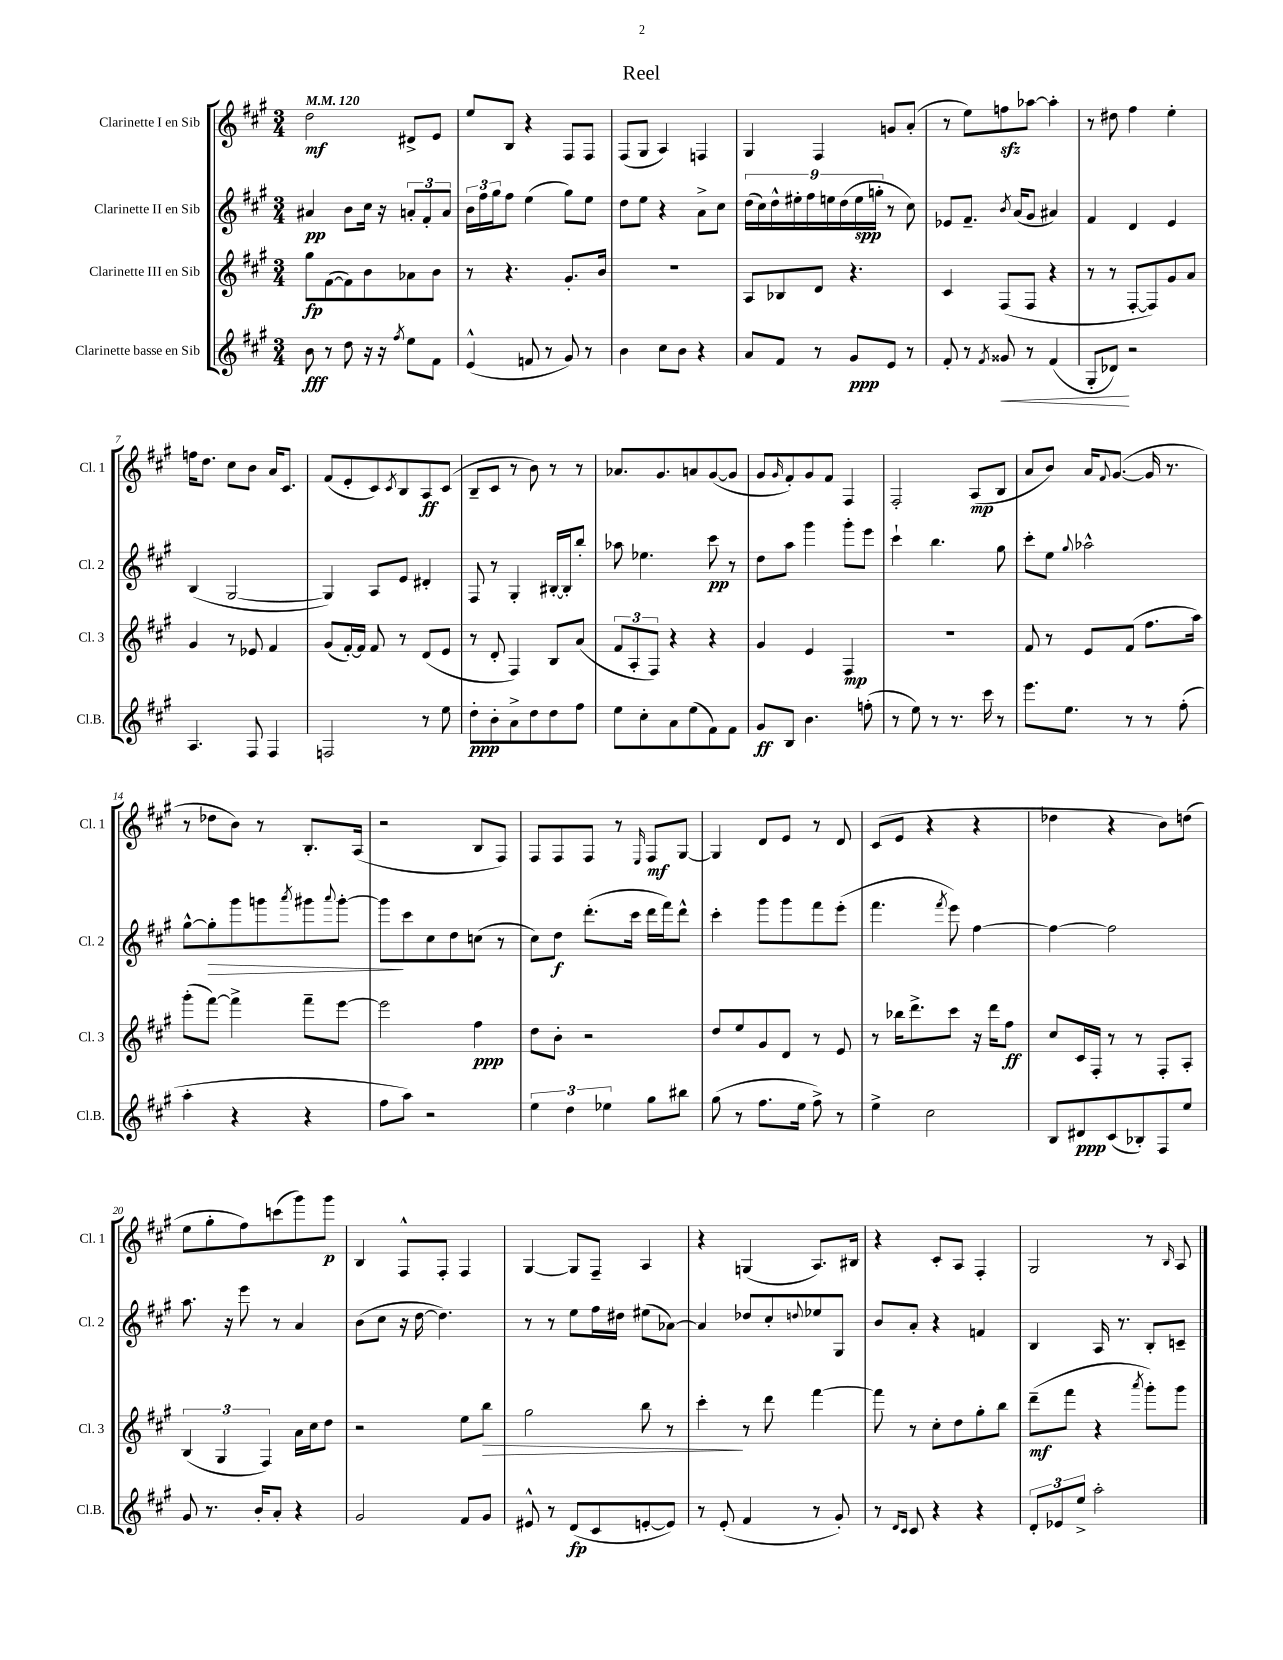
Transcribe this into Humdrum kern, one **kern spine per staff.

**kern	**dynam	**kern	**dynam	**kern	**dynam	**kern	**dynam
*part4	*part4	*part3	*part3	*part2	*part2	*part1	*part1
*staff4	*staff4	*staff3	*staff3	*staff2	*staff2	*staff1	*staff1
*I"Clarinette basse en Sib	*	*I"Clarinette III en Sib	*	*I"Clarinette II en Sib	*	*I"Clarinette I en Sib	*
*I'Cl.B.	*	*I'Cl. 3	*	*I'Cl. 2	*	*I'Cl. 1	*
*clefG2	*	*clefG2	*	*clefG2	*	*clefG2	*
*k[f#c#g#]	*	*k[f#c#g#]	*	*k[f#c#g#]	*	*k[f#c#g#]	*
*M3/4	*	*M3/4	*	*M3/4	*	*M3/4	*
*MM120	*	*MM120	*	*MM120	*	*MM120	*
=1	=1	=1	=1	=1	=1	=1	=1
8b\	fff	8gg#\L	fp	4a#X/	pp	2dd\	mf
8r	.	([8f#\	.	.	.	.	.
8dd\	.	8f#\])	.	8b\L	.	.	.
16r	.	8b\	.	16cc#\Jk	.	.	.
16r	.	.	.	16r	.	.	.
8qff#/	.	.	.	.	.	.	.
8ee\L	.	8a-X\	.	12an'/L	.	8d#X^/L	.
.	.	.	.	12f#'/	.	.	.
8f#\J	.	8b\J	.	.	.	8e/J	.
.	.	.	.	12a/J	.	.	.
=2	=2	=2	=2	=2	=2	=2	=2
(4e^^/	.	8r	.	24b\LL	.	8ee/L	.
.	.	.	.	24ff#\	.	.	.
.	.	.	.	24gg#\J	.	.	.
.	.	4.r	.	8ff#\J	.	8B/J	.
8fn/	.	.	.	(4ee\	.	4r	.
8r	.	.	.	.	.	.	.
8g#/)	.	8.g#'/L	.	8gg#\L)	.	8F#/L	.
8r	.	.	.	8ee\J	.	8F#/J	.
.	.	16b/Jk	.	.	.	.	.
=3	=3	=3	=3	=3	=3	=3	=3
4b\	.	2.r	.	8dd\L	.	(8F#/L	.
.	.	.	.	8ee\J	.	8G#/J	.
8cc#\L	.	.	.	4r	.	4A/)	.
8b\J	.	.	.	.	.	.	.
4r	.	.	.	8a^\L	.	4Fn/	.
.	.	.	.	8cc#\J	.	.	.
=4	=4	=4	=4	=4	=4	=4	=4
8a/L	.	8A/L	.	(18dd\LL	.	4G#/	.
.	.	.	.	18cc#\)	.	.	.
.	.	.	.	18dd^^\	.	.	.
8f#/J	.	8B-X/	.	.	.	.	.
.	.	.	.	18ee#X'\	.	.	.
.	.	.	.	18ff#\	.	.	.
8r	.	8d/J	.	.	.	4F#/	.
.	.	.	.	18een\	.	.	.
.	.	.	.	(18dd\	.	.	.
8g#/L	ppp	4.r	.	.	.	.	.
.	.	.	.	18ee\	spp	.	.
.	.	.	.	18ggn'\JJ	.	.	.
8e/J	.	.	.	8r	.	8gn/L	.
8r	.	.	.	8cc#\)	.	(8a'/J	.
=5	=5	=5	=5	=5	=5	=5	=5
8f#'/	.	4c#/	.	8e-X/L	.	8r	.
8r	.	.	.	8.f#~/J	.	8ee\L)	.
8qf#/	.	.	.	.	.	.	.
!	!LO:HP:b	!	!	!	!	!	!
8g##X/	<	(8F#/L	.	.	.	8ffnzz\	.
.	.	.	.	8qb/	.	.	.
.	.	.	.	(16a/KL	.	.	.
8r	.	8F#/J	.	8g#/J	.	[8aa-X\J	.
(4f#/	.	4r	.	4a#X/)	.	4aa-'\]	.
=6	=6	=6	=6	=6	=6	=6	=6
8G#'/L	.	8r	.	4f#/	.	8r	.
8d-X/J)	.	8r	.	.	.	8dd#X\	.
2r	[	[8F#'/L	.	4d/	.	4ff#\	.
.	.	8F#/])	.	.	.	.	.
.	.	8g#/	.	4e/	.	4ee'\	.
.	.	8a/J	.	.	.	.	.
!!LO:LB:g=z
=7	=7	=7	=7	=7	=7	=7	=7
4.A/	.	4g#/	.	(4B/	.	16ffn\KL	.
.	.	.	.	.	.	8.dd\J	.
.	.	8r	.	[2G#/	.	8cc#\L	.
8F#/	.	8e-X/	.	.	.	8b\J	.
4F#/	.	4f#/	.	.	.	16a/KL	.
.	.	.	.	.	.	8.c#/J	.
=8	=8	=8	=8	=8	=8	=8	=8
2Fn/	.	(8g#/L	.	4G#/])	.	(8f#/L	.
.	.	[16f#'/L)	.	.	.	8e'/	.
.	.	16f#/JJ]	.	.	.	.	.
.	.	8f#/	.	8A/L	.	8c#/)	.
.	.	.	.	.	.	8qc#/	.
.	.	8r	.	8e/J	.	8B/	.
8r	.	(8d/L	.	4d#X'/	.	8A/	ff
8ee\	.	8e/J	.	.	.	(8c#/J	.
=9	=9	=9	=9	=9	=9	=9	=9
8dd'\L	ppp	8r	.	8F#/	.	8B~/L	.
8b'\	.	8d'/	.	8r	.	8c#/J	.
8a^\	.	4F#/)	.	4G#'/	.	8r	.
8dd\	.	.	.	.	.	8b\)	.
8dd\	.	8B/L	.	[16B#X'/LL	.	8r	.
.	.	.	.	16B#'/J]	.	.	.
8ff#\J	.	(8a/J	.	8bb'/J	.	8r	.
=10	=10	=10	=10	=10	=10	=10	=10
8ee\L	.	12f#/L	.	8aa-X\	.	8.a-X/L	.
.	.	12A'/	.	.	.	.	.
8cc#'\	.	.	.	4.ee-X\	.	.	.
.	.	12F#/J)	.	.	.	.	.
.	.	.	.	.	.	8.g#/	.
8a\	.	4r	.	.	.	.	.
(8ee\	.	.	.	.	.	8an/	.
8f#\)	.	4r	.	8ccc#\	pp	([8g#/	.
8f#\J	.	.	.	8r	.	8g#/J]	.
=11	=11	=11	=11	=11	=11	=11	=11
8g#/L	ff	4g#/	.	8dd\L	.	8g#/L	.
.	.	.	.	.	.	16qqg#/	.
8B/J	.	.	.	8aa\J	.	8f#'/)	.
4.b\	.	4e/	.	4ggg#\	.	8g#/	.
.	.	.	.	.	.	8f#/J	.
.	.	4F#/	mp	8ggg#'\L	.	4F#/	.
(8ffn'\	.	.	.	8eee\J	.	.	.
=12	=12	=12	=12	=12	=12	=12	=12
8r	.	2.r	.	4ccc#`\	.	2F#'/	.
8ee\)	.	.	.	.	.	.	.
8r	.	.	.	4.bb\	.	.	.
8.r	.	.	.	.	.	.	.
.	.	.	.	.	.	(8A/L	mp
16ccc#\	.	.	.	.	.	.	.
8r	.	.	.	8gg#\	.	8B/J	.
=13	=13	=13	=13	=13	=13	=13	=13
8.eee\L	.	8f#/	.	8ccc#'\L	.	8a/L	.
.	.	8r	.	8ee\J	.	8b/J)	.
8.ee\J	.	.	.	.	.	.	.
.	.	.	.	8qqgg#/	.	.	.
.	.	8e/L	.	2aa-X^^\	.	16a/KL	.
.	.	.	.	.	.	8qqf#/	.
.	.	.	.	.	.	([8.g#/J	.
8r	.	(8f#/J	.	.	.	.	.
8r	.	8.ff#\L	.	.	.	16g#/]	.
.	.	.	.	.	.	8.r	.
(8ff#'\	.	.	.	.	.	.	.
.	.	16aa\Jk)	.	.	.	.	.
!!LO:LB:g=z
=14	=14	=14	=14	=14	=14	=14	=14
4aa'\	.	(8ggg#'\L	.	[8gg#^^\L	.	8r	.
!	!	!	!	!	!LO:HP:b	!	!
.	.	[8fff#\J)	.	8gg#'\]	>	8dd-X\L	.
4r	.	4fff#^\]	.	8ggg#\	.	8b\J)	.
.	.	.	.	8gggn\	.	8r	.
.	.	.	.	8qaaa/	.	.	.
4r	.	8fff#~\L	.	8ggg#X\	.	8.B'/L	.
.	.	.	.	8qqaaa/	.	.	.
.	.	[8eee\J	.	[8ggg#'\J	.	.	.
.	.	.	.	.	.	(16A/Jk	.
=15	=15	=15	=15	=15	=15	=15	=15
8ff#\L	.	2eee\]	.	8ggg#\L]	.	2r	.
8aa\J)	.	.	.	8ccc#\	]	.	.
2r	.	.	.	8cc#\	.	.	.
.	.	.	.	8dd\	.	.	.
.	.	4ff#\	ppp	(8ccn\J	.	8B/L	.
.	.	.	.	8r	.	8F#/J)	.
=16	=16	=16	=16	=16	=16	=16	=16
6ee\	.	8dd\L	.	8cc#\L)	.	8F#/L	.
.	.	8b'\J	.	8dd\J	f	8F#/	.
6dd\	.	.	.	.	.	.	.
.	.	2r	.	(8.ddd'\L	.	8F#/J	.
6ee-X\	.	.	.	.	.	.	.
.	.	.	.	.	.	8r	.
.	.	.	.	16ccc#\Jk	.	.	.
.	.	.	.	.	.	16qqE/	.
8gg#\L	.	.	.	16ddd\LL	.	8F#/L	mf
.	.	.	.	16fff#\J)	.	.	.
8bb#X\J	.	.	.	8ddd^^\J	.	[8G#/J	.
=17	=17	=17	=17	=17	=17	=17	=17
(8gg#\	.	8dd/L	.	4ccc#'\	.	4G#/]	.
8r	.	8ee/	.	.	.	.	.
8.ff#\L	.	8g#/	.	8ggg#\L	.	8d/L	.
.	.	8d/J	.	8ggg#\	.	8e/J	.
16ee\Jk	.	.	.	.	.	.	.
8ff#^\)	.	8r	.	8fff#\	.	8r	.
8r	.	8e/	.	(8eee'\J	.	8d/	.
=18	=18	=18	=18	=18	=18	=18	=18
4ee^\	.	8r	.	4.fff#\	.	(8c#/L	.
.	.	16bb-X\KL	.	.	.	8e/J	.
.	.	8.ddd^\	.	.	.	.	.
2cc#\	.	.	.	.	.	4r	.
.	.	.	.	8qfff#/	.	.	.
.	.	8ccc#\J	.	8eee\)	.	.	.
.	.	16r	.	[4ff#\	.	4r	.
.	.	16ddd\KL	.	.	.	.	.
.	.	8ff#\J	ff	.	.	.	.
=19	=19	=19	=19	=19	=19	=19	=19
8B/L	.	8cc#/L	.	4ff#\_	.	4dd-X\	.
8d#X/	ppp	16c#/L	.	.	.	.	.
.	.	16F#'/JJ	.	.	.	.	.
(8c#/	.	8r	.	2ff#\]	.	4r	.
8B-X'/)	.	8r	.	.	.	.	.
8F#/	.	8F#'/L	.	.	.	8b\L)	.
8ee/J	.	8A'/J	.	.	.	(8ddn\J	.
!!LO:LB:g=z
=20	=20	=20	=20	=20	=20	=20	=20
8g#/	.	(6B/	.	8.aa\	.	8ee\L	.
8.r	.	.	.	.	.	8gg#'\	.
.	.	6G#/	.	.	.	.	.
.	.	.	.	16r	.	.	.
.	.	.	.	8eee\	.	8ff#\)	.
16b'/KL	.	.	.	.	.	.	.
.	.	6F#/)	.	.	.	.	.
8a'/J	.	.	.	8r	.	(8cccn\	.
4r	.	16a\LL	.	4a/	.	8ggg#\)	.
.	.	16cc#\J	.	.	.	.	.
.	.	8dd\J	.	.	.	8ggg#\J	p
=21	=21	=21	=21	=21	=21	=21	=21
2g#/	.	2r	.	(8b\L	.	4B/	.
.	.	.	.	8cc#\J	.	.	.
.	.	.	.	16r	.	8F#^^/L	.
.	.	.	.	[16dd\	.	.	.
.	.	.	.	4.dd\])	.	8F#'/J	.
8f#/L	.	8ee\L	.	.	.	4F#/	.
!	!	!	!LO:HP:b	!	!	!	!
8g#/J	.	8bb\J	>	.	.	.	.
=22	=22	=22	=22	=22	=22	=22	=22
8e#X^^/	.	2gg#\	.	8r	.	[4G#/	.
8r	.	.	.	8r	.	.	.
(8d/L	fp	.	.	8ee\L	.	8G#/L]	.
8c#/	.	.	.	16ff#\L	.	8F#~/J	.
.	.	.	.	16dd#X\JJ	.	.	.
[8en'/	.	8bb\	.	(8ee#X\L	.	4A/	.
8e/J])	.	8r	.	[8a-X\J)	.	.	.
=23	=23	=23	=23	=23	=23	=23	=23
8r	.	4ccc#'\	.	4a-/]	.	4r	.
(8e'/	.	.	.	.	.	.	.
4f#/	.	8r	]	8dd-X/L	.	(4Gn/	.
.	.	8ddd\	.	8cc#'/	.	.	.
.	.	.	.	8qqddn/	.	.	.
8r	.	[4fff#\	.	8ee-X/	.	8.A/L)	.
8g#'/)	.	.	.	8G#/J	.	.	.
.	.	.	.	.	.	16B#X/Jk	.
=24	=24	=24	=24	=24	=24	=24	=24
8r	.	8fff#\]	.	8b/L	.	4r	.
16qqd/LL	.	.	.	.	.	.	.
16qqc#/JJ	.	.	.	.	.	.	.
8c#/	.	8r	.	8a'/J	.	.	.
4r	.	8cc#'\L	.	4r	.	8c#'/L	.
.	.	8dd\	.	.	.	8A/J	.
4r	.	8gg#'\	.	4fn/	.	4F#'/	.
.	.	8bb\J	.	.	.	.	.
=25	=25	=25	=25	=25	=25	=25	=25
12d'/L	.	(8ddd~\L	mf	4B/	.	2G#/	.
12e-X/	.	.	.	.	.	.	.
.	.	8fff#\J	.	.	.	.	.
12ee^/J	.	.	.	.	.	.	.
2aa'\	.	4r	.	16A/	.	.	.
.	.	.	.	8.r	.	.	.
.	.	8qaaa/	.	.	.	.	.
.	.	8ggg#'\L)	.	8B'/L	.	8r	.
.	.	.	.	.	.	16qqB/	.
.	.	8ggg#\J	.	8cn~/J	.	8A/	.
==	==	==	==	==	==	==	==
*-	*-	*-	*-	*-	*-	*-	*-
